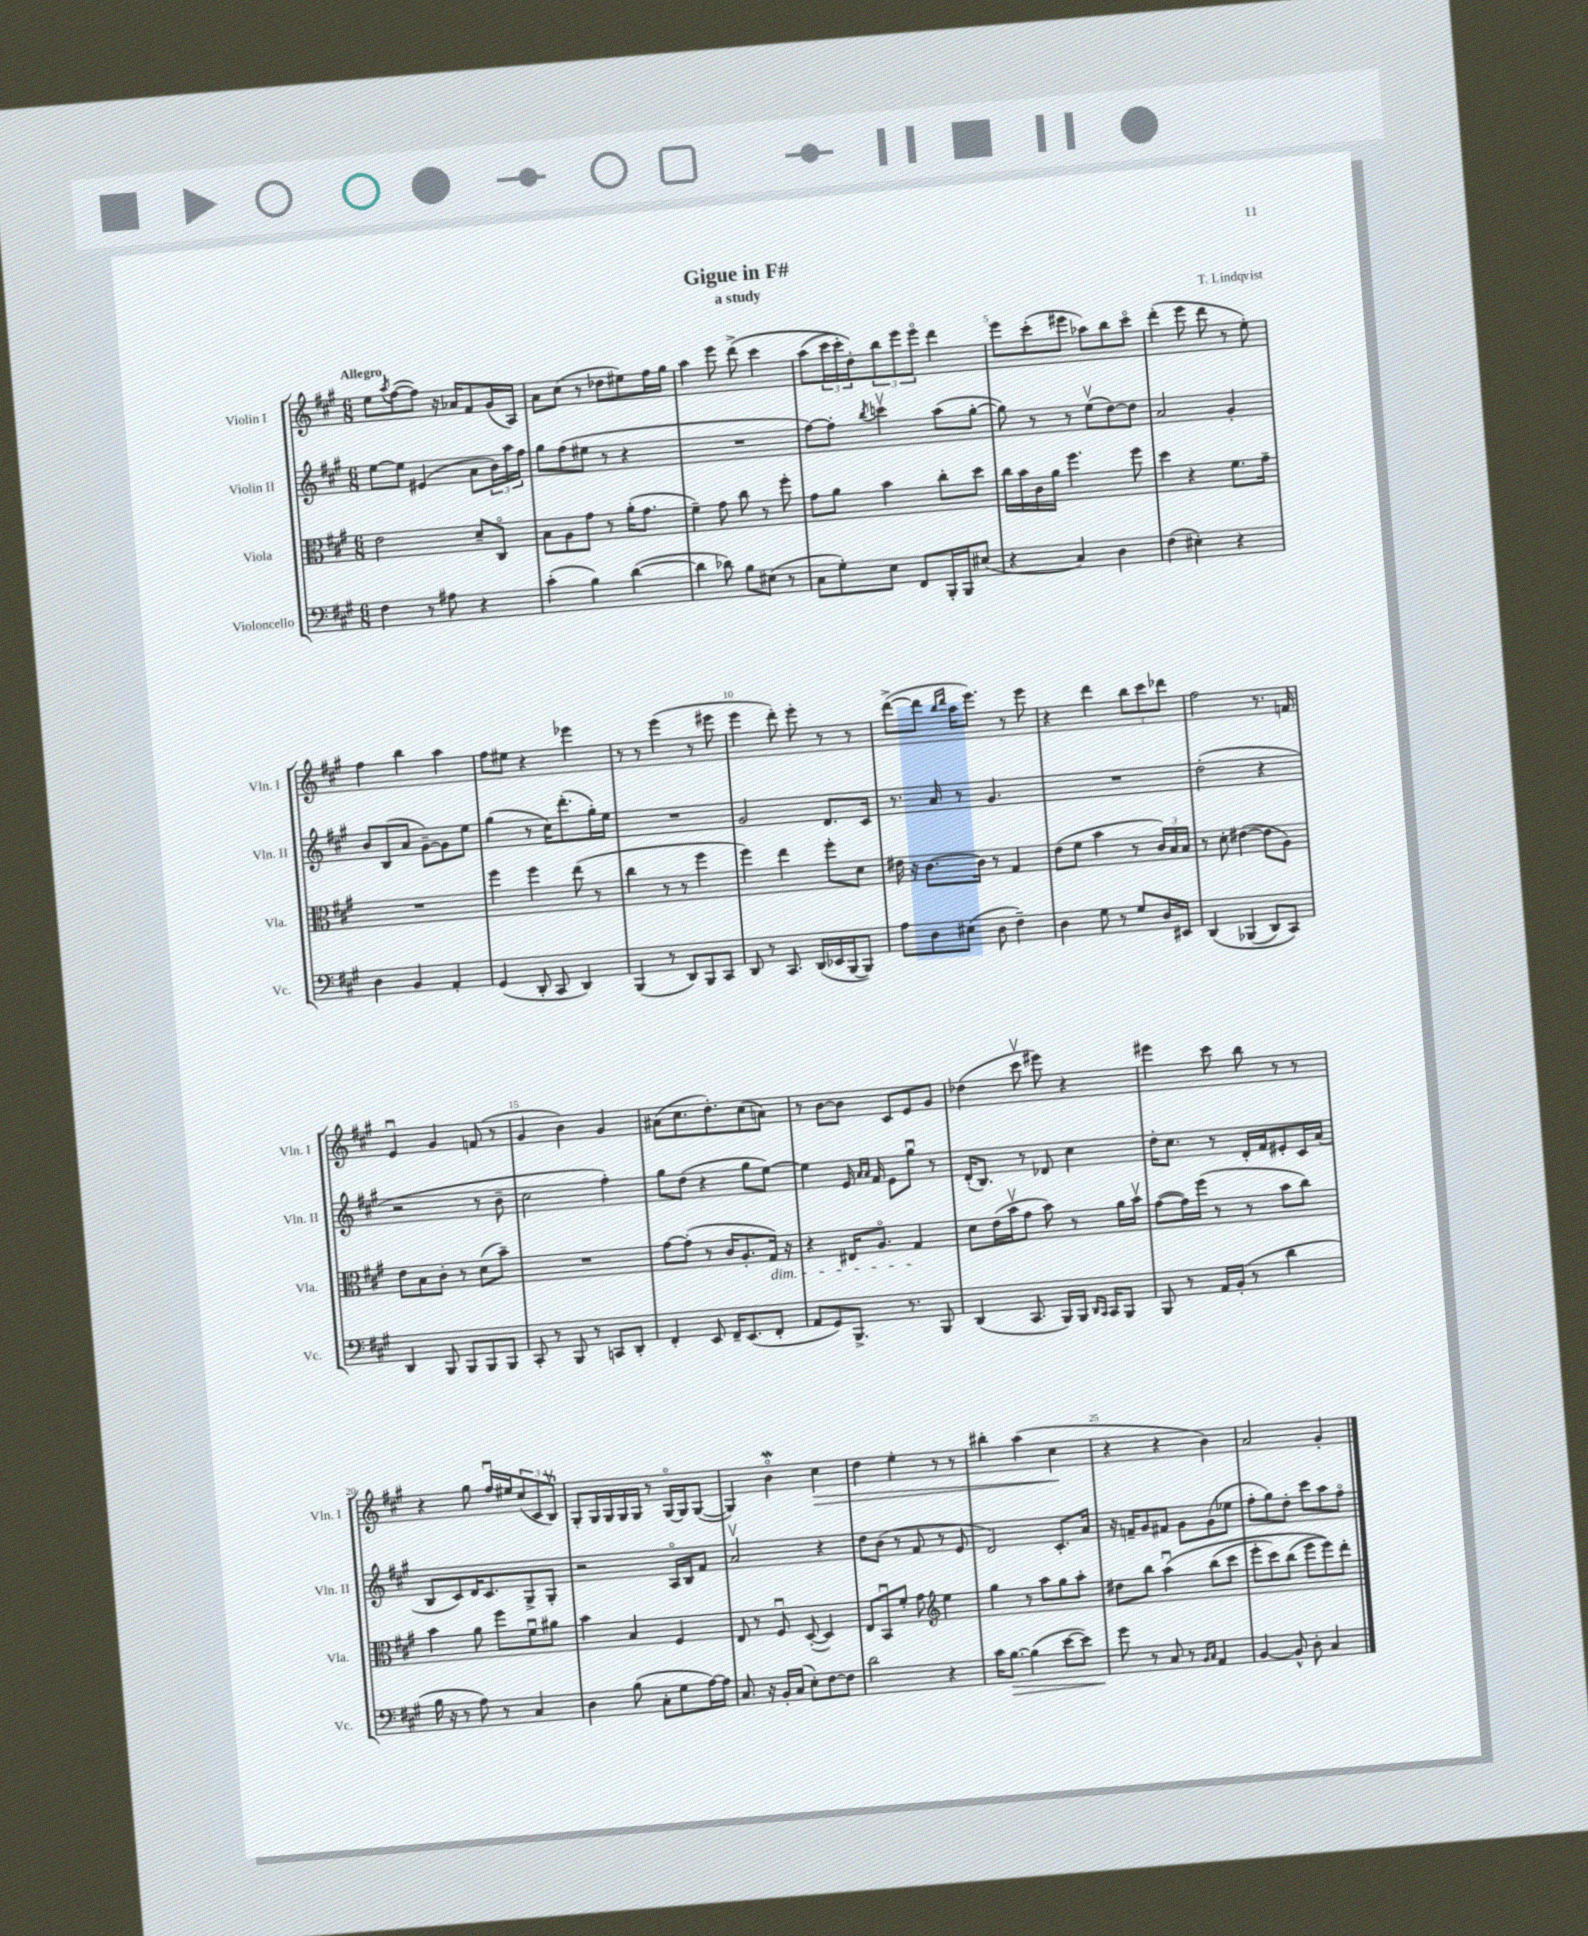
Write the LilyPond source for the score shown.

\header { title = "Gigue in F#" composer = "T. Lindqvist" subtitle = "a study" }
<<
\new StaffGroup <<
\new Staff = "s0" \with { instrumentName = "Violin I" shortInstrumentName = "Vln. I" } {
    \clef treble \key a \major \numericTimeSignature \time 6/8 \tempo "Allegro"
    e''8 \acciaccatura { a''8 } fis''8~( fis''8) r16 aes'16 fis'8 gis'16( a16) |
    a'8 cis''8( r8 des''8 eis''8) fis''16 gis''16 |
    a''4 e'''8 d'''8->\( cis'''4 |
    a''8( \tuplet 3/2 { cis'''16 cis'''16-.) d''16-.\) } \tuplet 3/2 { b''8 e'''8 e'''8\flageolet } d'''4 |
    e'''8 cis'''8-.( eis'''8 aes''8) b''8 cis'''8\flageolet |
    d'''4-.( e'''8 d'''8 r8 e''8-.) |
    fis''4 b''4 a''4 |
    fis''8 eis''8 r4 ees'''4 |
    r8 r8 e'''4( r8 eis'''8 |
    e'''4 d'''8-.) e'''8-. r8 r8 |
    d'''8~->( d'''8 \grace { b''16 d'''16 } a''16 e'''8.) r8 e'''8 |
    r4 d'''4 \tuplet 3/2 { b''8 cis'''8 des'''8 } |
    fis''2 r8. f'16 |
    e'4\downbow gis'4 f'8( r8 |
    gis'4 b'4) gis'4 |
    ais'8( cis''8. d''8.-.) cis''8( a'8) |
    r8 b'8~ b'8 cis'8 e'8 gis'8 |
    des''4( cis'''8\upbow eis'''8) r4 |
    eis'''4 cis'''8 b''8 r8 r8 |
    r4 gis''8 fis''16\downbow eis''16 \tuplet 3/2 { cis''8( cis'8 b8\upbow) } |
    gis8-. gis16 gis16 gis16 gis16 r8 gis16~\flageolet gis16 gis8~( |
    gis4) b'4\flageolet\mordent cis''4\> |
    d''4 e''4-. r8 r8 |
    bis''4-. a''4( cis''4\! |
    r4 r4 b'4) |
    a'2 gis'4-. \bar "|." |
}
\new Staff = "s1" \with { instrumentName = "Violin II" shortInstrumentName = "Vln. II" } {
    \clef treble \key a \major \numericTimeSignature \time 6/8
    e''8~ e''8 eis'4( a'8 \tuplet 3/2 { b'16) a''16 fis''16 } |
    gis''8 fis''8( eis''8 r8 r4 |
    R2. |
    fis''8~) fis''8-. \acciaccatura { b''8 } c'''4\upbow a''8( gis''8~-. |
    gis''8) r8 r8 e''8\upbow( d''8~) d''8 |
    a'2 gis'4-. |
    b'8 b8( a'8 gis'8~--) gis'8 e''8 |
    gis''4( r8 cis''16) d'''8.-.( gis''16-.) e''16 |
    R2. |
    gis'2 d'8. cis'16 |
    r8. a'16 r8 gis'4. |
    R2. |
    d''2-.( r4 |
    r2 r8 b'8-- |
    cis''2 fis''4-.) |
    gis''8 d''8( r4 gis''8 e''8~) |
    e''4 e'16 \grace { a'16 a'16 } fis'16 e'8 gis''8\downbow r8 |
    d'16-.( b8.) r8 des'8 cis''4 |
    d''16-. cis''8. r8 d'16-. fis'16 eis'8-. cis'16 a'16( |
    b8 cis'8) d'16 cis'8. gis8-> gis8-. |
    r2 a16\flageolet b16 fis'8 |
    a'2\upbow r4 |
    d''8 b'8( r8 fis'8 r8 e'8 |
    d'2) cis'8.-. a'16 |
    r16 f'16-- gis'8 fis'8 gis'8 gis'8( ees''8 |
    fis''8-. gis''8) d''8-. cis'''8 a''8 fis''8\flageolet \bar "|." |
}
\new Staff = "s2" \with { instrumentName = "Viola" shortInstrumentName = "Vla." } {
    \clef alto \key a \major \numericTimeSignature \time 6/8
    e'2 d'8-- cis8\flageolet |
    b8 a8 gis'8 r8 a'16-.( gis'8. |
    fis'4--) gis'8 cis''8 r8 fis''8-. |
    gis'8 a'8 b'4 cis''8-. d''8 |
    cis''16 b'16 cis'16 a'16 fis''4. fis''8 |
    d''4 r4 fis'8. gis'16-- |
    R2. |
    fis''4 fis''4 e''8( r8 |
    cis''4 r8 r8 fis''4 |
    fis''4) e''4 fis''8-. d'8 |
    eis'16 r16 cis'8.~ cis'16 r8 gis4 |
    e'8( fis'8 b'4 r8 \tuplet 3/2 { cis'16) b16 b16 } |
    r8 d'8-. eis'4~( eis'8 a8) |
    e'8 b8 cis'8-. r8 d'8( b'8--) |
    R2. |
    gis'8~ gis'8-.( r8 cis'16 a8.-. gis16\dim) r16 |
    r4 eis16 a8.\flageolet gis4\! |
    d'8 e'16( b'16\upbow gis'8 b'8) r8 a'16 b'16\upbow |
    gis'8~( gis'16) fis''16( r8 r8 b'8 cis''8) |
    b'4 a'8 fis''8 fis'8\downbow ais'8 |
    b'4 b4 fis4 |
    e8 r8 fis8\downbow d8~-.( d4) |
    e8 b,8\downbow fis'8-. gis'8 \clef treble e''4 |
    gis''4 r8 a''8 gis''8 a''8-. |
    dis''8 b''8 a''4\downbow\( b''8( cis'''8 |
    e'''8-. cis'''8) b''8( e'''8 e'''8)\) d'''8-. \bar "|." |
}
\new Staff = "s3" \with { instrumentName = "Violoncello" shortInstrumentName = "Vc." } {
    \clef bass \key a \major \numericTimeSignature \time 6/8
    fis4 r8 ais8 r4 |
    cis'4-.( b4) d'4~( |
    d'4 des'8) b8 eis8( r8 |
    cis8 gis8-.) e8 fis,8 b,,16-. b,,16 eis8( |
    r4 cis4) d4 |
    fis4( eis4-.) r4 |
    d4 b,4 a,4-. |
    gis,4( d,8-. cis,8 d,4) |
    b,,4( r8 d,8) b,,8 cis,8 |
    d,8 r8 cis,8. d,16( ees,16 b,,16~ b,,8) |
    a8 d8 eis8( d8 fis4--) |
    d4 gis8 r8 gis8 d16 eis,16 |
    d,4\( bes,,4( d,8) cis,8\) |
    d,4 b,,8 b,,8 b,,8 b,,8 |
    cis,8-. r8 b,,8 r8 c,8 d,8-. |
    fis,4-. e,8 fis,16-- e,8.( fis,8-. |
    a,8 gis,8) b,,8.-> r8. b,,8 |
    d,4( cis,8. b,,16) b,,16 \grace { d,16 cis,16 } cis,16 b,,8 |
    b,,8 r8 a,16 b,16-.( r8 d'4 |
    b16 r16 r8 a8) r8 cis4 |
    d4 b8( cis8-. gis8 a16~) a16 |
    cis8. r16 b,16-. cis16( e8-.) fis8~ fis8 |
    d'2 r4 |
    cis'16 b8.~\> b4( e'8~ e'8) |
    gis'8\! r8 cis8 r8 \grace { b,16 cis16 } a,4 |
    b,4~ b,8-^ d8-. cis4 \bar "|." |
}
>>
>>
\layout { \context { \Score \override BarNumber.break-visibility = ##(#f #t #t) barNumberVisibility = #(every-nth-bar-number-visible 5) } }
